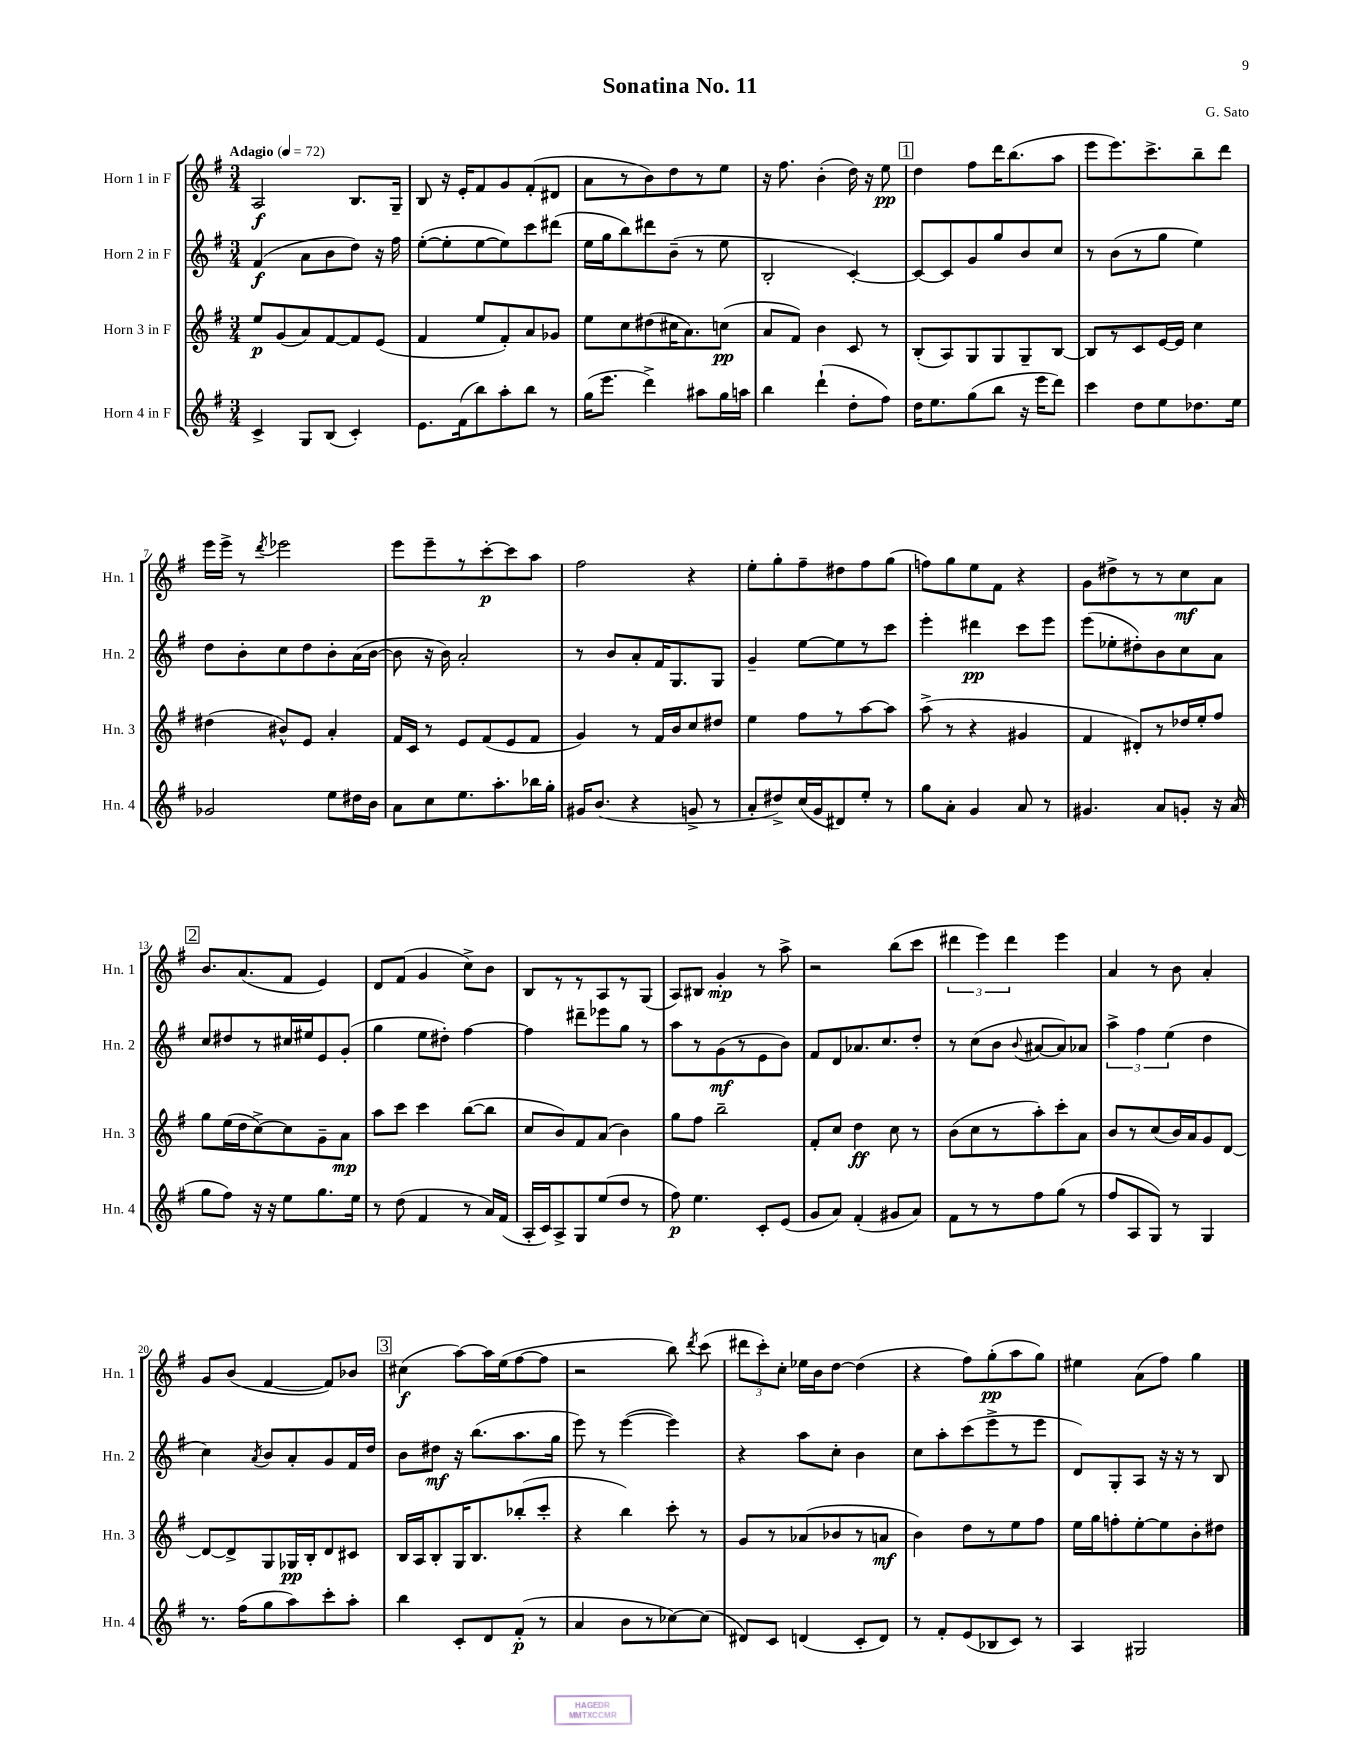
\header { title = "Sonatina No. 11" composer = "G. Sato" }
<<
\new StaffGroup <<
\new Staff = "s0" \with { instrumentName = "Horn 1 in F" shortInstrumentName = "Hn. 1" } {
    \clef treble \key g \major \numericTimeSignature \time 3/4 \tempo "Adagio" 4 = 72
    \autoBeamOff a2\f b8.[ g16]-- |
    b8 r16 e'16[-. fis'8 g'8 fis'8-.( dis'8] |
    a'8[ r8 b'8) d''8 r8 e''8] |
    r16 fis''8. b'4-.( d''16) r16 e''8\pp |
    \mark \markup { \box "1" } d''4 fis''8[ d'''16 b''8.( a''8] |
    e'''8[ e'''8.) c'''8.-> b''8-- d'''8] |
    e'''16[ e'''16]-> r8 \acciaccatura { d'''8 } ees'''2 |
    e'''8[ e'''8-- r8 c'''8~-.\p c'''8 a''8] |
    fis''2 r4 |
    e''8[-. g''8-. fis''8-- dis''8 fis''8 g''8]( |
    f''8[) g''8 e''8 fis'8] r4 |
    g'8[ dis''8-> r8 r8 c''8\mf a'8] |
    \mark \markup { \box "2" } b'8.[ a'8.( fis'8] e'4) |
    d'8[ fis'8]( g'4 c''8[->) b'8] |
    b8[ r8 r8 a8 r8 g8]( |
    a8[) bis8] g'4-.\mp r8 a''8-> |
    r2 b''8[( c'''8] |
    \tuplet 3/2 { dis'''4 e'''4) dis'''4 } e'''4 |
    a'4 r8 b'8 a'4-. |
    g'8[ b'8]( fis'4~ fis'8[) bes'8] |
    \mark \markup { \box "3" } cis''4\f( a''8[~) a''16 e''16( fis''8~ fis''8] |
    r2 b''8) \acciaccatura { d'''8 } c'''8( |
    \tuplet 3/2 { dis'''8[ c'''8-.) c''8]-. } ees''16[ b'16 d''8]~ d''4( |
    r4 fis''8[) g''8-.\pp( a''8 g''8]) |
    eis''4 a'8[( fis''8]) g''4 \bar "|." |
}
\new Staff = "s1" \with { instrumentName = "Horn 2 in F" shortInstrumentName = "Hn. 2" } {
    \clef treble \key g \major \numericTimeSignature \time 3/4
    \autoBeamOff fis'4\f( a'8[ b'8 d''8]) r16 fis''16 |
    e''8[~-.( e''8-. e''8~ e''8) c'''8 dis'''8]( |
    e''16[ g''16 b''8) dis'''8 b'8]--( r8 e''8 |
    b2-. c'4~-.) |
    \mark \markup { \box "1" } c'8[~ c'8 g'8 g''8 b'8 c''8] |
    r8 b'8[( r8 g''8] e''4) |
    d''8[ b'8-. c''8 d''8 b'8-. a'16( b'16]~ |
    b'8 r16 b'16) a'2-. |
    r8 b'8[ a'8-. fis'16 g8. g8] |
    g'4-- e''8[~ e''8 r8 c'''8] |
    e'''4-. dis'''4\pp c'''8[ e'''8] |
    e'''8[( ees''8-. dis''8-.) b'8 c''8 a'8] |
    \mark \markup { \box "2" } c''8[ dis''8 r8 cis''16 eis''16 e'8 g'8]-.( |
    g''4 e''8[ dis''8]-.) fis''4~ |
    fis''4 dis'''8[-- ees'''8 g''8] r8 |
    a''8[ r8 g'8\mf( r8 e'8 b'8]) |
    fis'8[ d'8 aes'8. c''8. d''8]-. |
    r8 c''8[( b'8] \appoggiatura { b'8 } ais'8[~ ais'8) aes'8] |
    \tuplet 3/2 { a''4-> fis''4 e''4( } d''4 |
    c''4) \acciaccatura { a'8 } b'8[ a'8-. g'8 fis'16 d''16] |
    \mark \markup { \box "3" } b'8[ dis''8]\mf r16 b''8.[( a''8. g''16] |
    e'''8) r8 e'''4~( e'''4) |
    r4 a''8[ c''8]-. b'4 |
    c''8[ a''8-. c'''8( e'''8-> r8 e'''8] |
    d'8[) g8-. a8] r16 r16 r8 b8 \bar "|." |
}
\new Staff = "s2" \with { instrumentName = "Horn 3 in F" shortInstrumentName = "Hn. 3" } {
    \clef treble \key g \major \numericTimeSignature \time 3/4
    \autoBeamOff e''8[\p g'8( a'8) fis'8~ fis'8 e'8]( |
    fis'4 e''8[ fis'8-.) a'8 ges'8] |
    e''8[ c''8 dis''8( cis''16 a'8.) c''8]\pp( |
    a'8[ fis'8]) b'4 c'8 r8 |
    \mark \markup { \box "1" } b8[-.( a8) g8 g8 g8-- b8]~ |
    b8[ r8 c'8 e'16~ e'16] c''4 |
    dis''4( bis'8[-^) e'8] a'4-. |
    fis'16[ c'16] r8 e'8[ fis'8( e'8 fis'8] |
    g'4) r8 fis'16[ b'16 c''8 dis''8] |
    e''4 fis''8[ r8 a''8~ a''8] |
    a''8->( r8 r4 gis'4 |
    fis'4 dis'8[-.) r8 des''16 e''16-. fis''8] |
    \mark \markup { \box "2" } g''8[ e''16( d''16 c''8~->) c''8 g'8-- a'8]\mp |
    a''8[ c'''8] c'''4 b''8[~( b''8] |
    c''8[ b'8) fis'8 a'8]( b'4) |
    g''8[ fis''8] b''2-- |
    fis'8[-. c''8] d''4\ff c''8 r8 |
    b'8[( c''8 r8 a''8-.) c'''8-. a'8] |
    b'8[ r8 c''8( b'16) a'16 g'8 d'8]~ |
    d'8[~ d'8-> g8 ges16\pp b16-. d'8 cis'8] |
    \mark \markup { \box "3" } b16[ a16 b8-. g16 b8. bes''8-.( c'''8]-. |
    r4 b''4) c'''8-. r8 |
    g'8[ r8 aes'8( bes'8 r8 a'8]\mf |
    b'4) d''8[ r8 e''8 fis''8] |
    e''16[ g''16 f''8-. e''8~-. e''8 b'8-. dis''8] \bar "|." |
}
\new Staff = "s3" \with { instrumentName = "Horn 4 in F" shortInstrumentName = "Hn. 4" } {
    \clef treble \key g \major \numericTimeSignature \time 3/4
    \autoBeamOff c'4-> g8[ b8]( c'4-.) |
    e'8.[ fis'16( b''8) a''8-. b''8] r8 |
    g''16[( e'''8.] d'''4->) ais''8[ g''16 a''16] |
    b''4 d'''4-!( d''8[-. fis''8]) |
    \mark \markup { \box "1" } d''16[ e''8. g''8( b''8] r16 e'''16[ d'''8]) |
    c'''4 d''8[ e''8 des''8. e''16] |
    ges'2 e''8[ dis''16 b'16] |
    a'8[ c''8 e''8. a''8.-. bes''16 g''16]-. |
    gis'16[ b'8.]( r4 g'8-> r8 |
    a'8[-. dis''8->) c''16( g'16 dis'8) e''8]-. r8 |
    g''8[ a'8]-. g'4 a'8 r8 |
    gis'4. a'8[ g'8]-. r16 a'16( |
    \mark \markup { \box "2" } g''8[ fis''8]) r16 r16 e''8[ g''8. e''16] |
    r8 d''8( fis'4 r8 a'16[) fis'16]( |
    a16[-. c'16) a8-> g8 e''8( d''8] r8 |
    fis''8\p) e''4. c'8[-. e'8]( |
    g'8[ a'8]) fis'4-.( gis'8[ a'8]) |
    fis'8[ r8 r8 fis''8 g''8]( r8 |
    fis''8[ a8 g8]) r8 g4 |
    r8. fis''16[( g''8 a''8) c'''8-. a''8]-. |
    \mark \markup { \box "3" } b''4 c'8[-. d'8 fis'8]-.\p( r8 |
    a'4 b'8[ r8 ces''8~) ces''8]( |
    dis'8[) c'8] d'4( c'8[-. d'8]) |
    r8 fis'8[-. e'8( bes8 c'8]) r8 |
    a4 gis2 \bar "|." |
}
>>
>>
